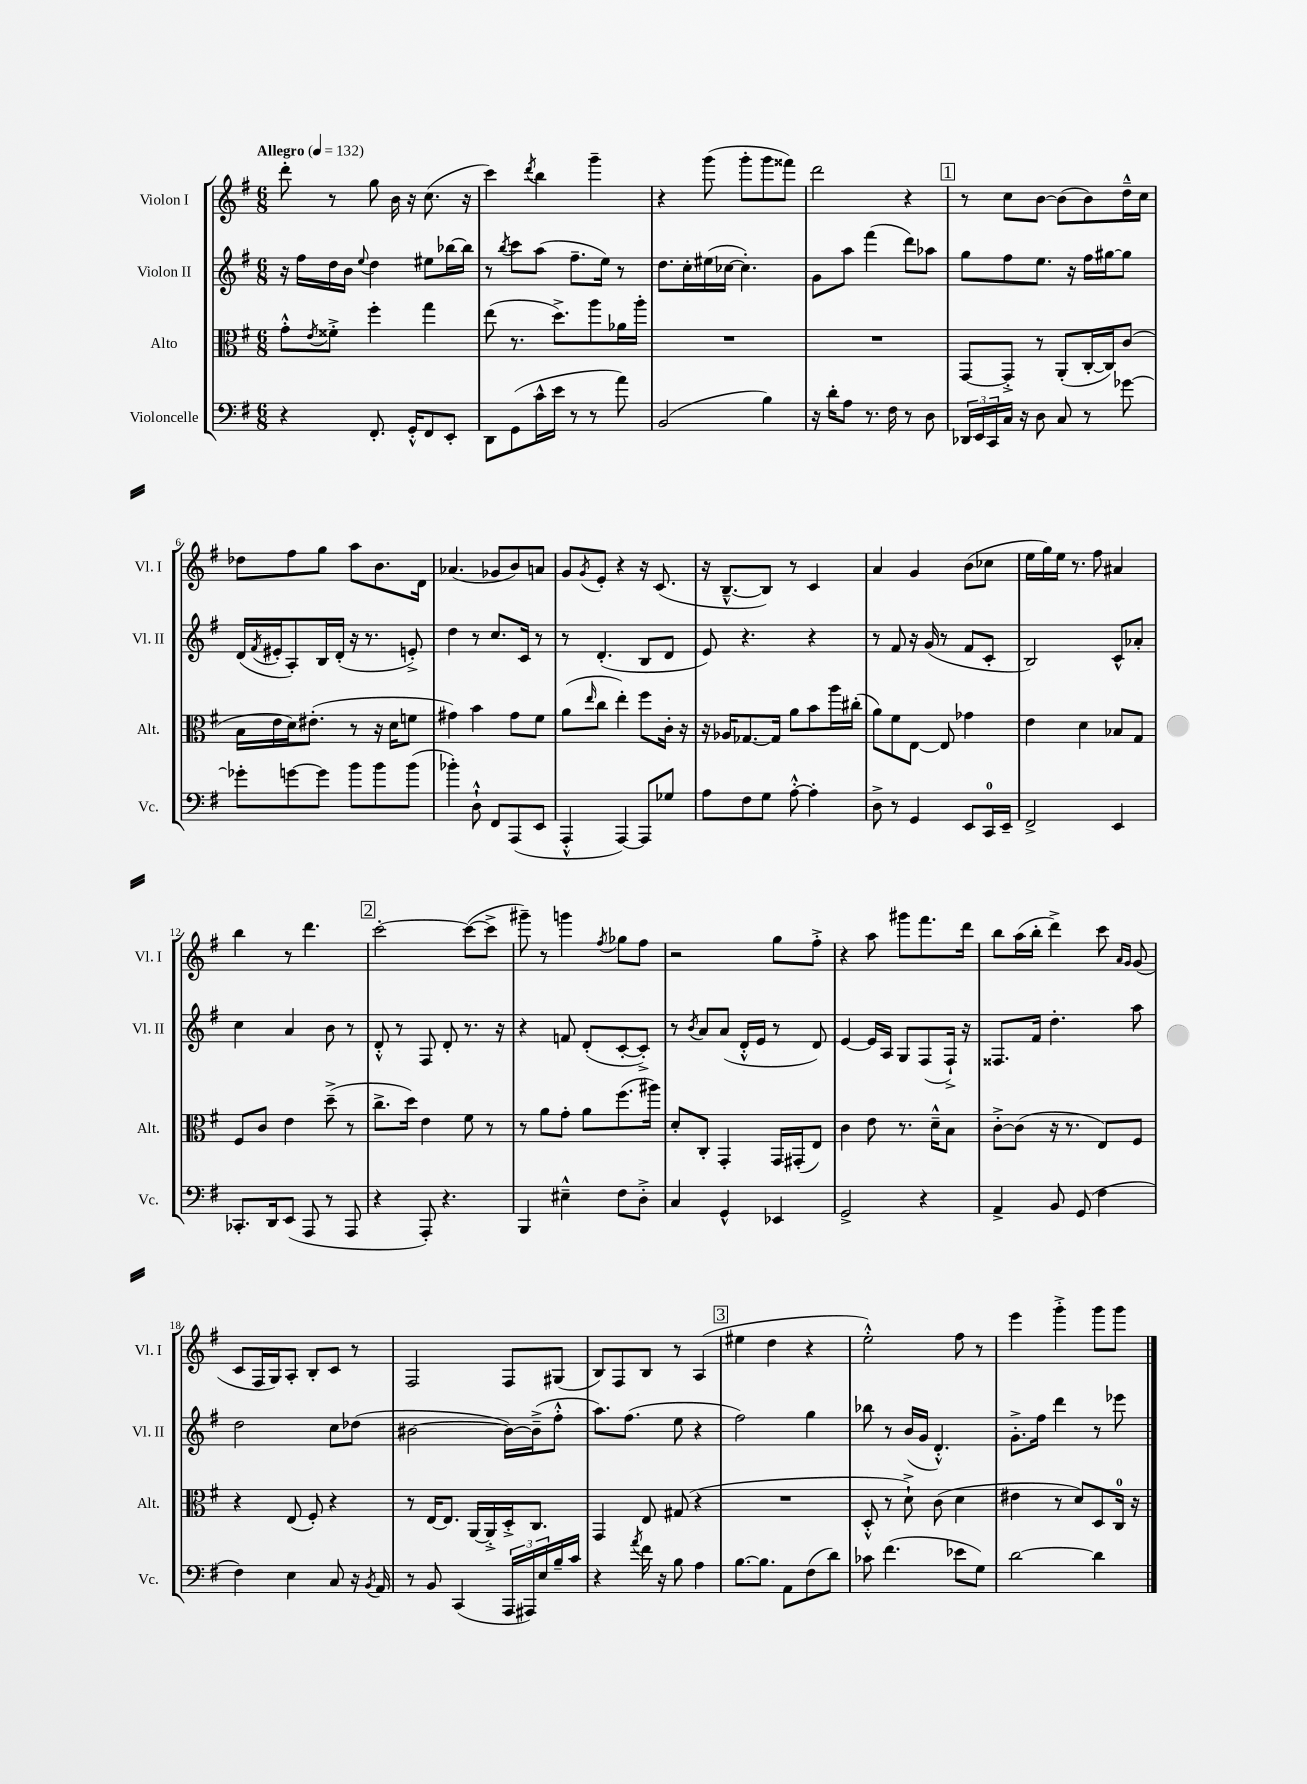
<<
\new StaffGroup <<
\new Staff = "s0" \with { instrumentName = "Violon I" shortInstrumentName = "Vl. I" } {
    \clef treble \key g \major \numericTimeSignature \time 6/8 \tempo "Allegro" 4 = 132
    d'''8-. r8 g''8 b'16 r16 c''8.( r16 |
    c'''4) \acciaccatura { d'''8 } b''4 g'''4-- |
    r4 g'''8( g'''8-. g'''8 fisis'''8) |
    d'''2 r4 |
    \mark \markup { \box "1" } r8 c''8 b'8~ b'8( b'8) d''16---^ c''16 |
    des''8 fis''8 g''8 a''8 b'8. d'16 |
    aes'4.( ges'8 b'8) a'8 |
    g'8 \acciaccatura { g'8 } e'8-. r4 r16 c'8.( |
    r16 b8.~---^ b8) r8 c'4 |
    a'4 g'4 b'8( ces''8 |
    e''16 g''16) e''16 r8. fis''8 ais'4 |
    b''4 r8 d'''4. |
    \mark \markup { \box "2" } c'''2~-. c'''8~( c'''8-> |
    gis'''8--) r8 g'''4 \acciaccatura { fis''8 } ges''8 fis''8 |
    r2 g''8 fis''8-.-> |
    r4 a''8 gis'''8 fis'''8. d'''16 |
    b''8 a''16( b''16-. d'''4->) c'''8 \grace { a'16 g'16 } g'8( |
    c'8 fis16 g16) a8-. b8-. c'8 r8 |
    fis2 fis8 gis8( |
    b8) fis8 b8 r8 a4( |
    \mark \markup { \box "3" } eis''4 d''4 r4 |
    e''2-.-^) fis''8 r8 |
    e'''4 g'''4-.-> g'''8 g'''8 \bar "|." |
}
\new Staff = "s1" \with { instrumentName = "Violon II" shortInstrumentName = "Vl. II" } {
    \clef treble \key g \major \numericTimeSignature \time 6/8
    r16 fis''16 d''16 b'16 \appoggiatura { e''8 } d''4 eis''8 bes''16~ bes''16 |
    r8 \acciaccatura { b''8 } c'''8 a''8( fis''8.-- e''16) r8 |
    d''8. c''16-. eis''16( ces''16~ ces''4.-.) |
    g'8 a''8 fis'''4( d'''8) aes''8 |
    \mark \markup { \box "1" } g''8 fis''8 e''8. r16 fis''16 gis''16~ gis''8 |
    d'16( \acciaccatura { fis'8 } eis'16-. a8-.) b16 d'16-.( r16 r8. e'8-.->) |
    d''4 r8 c''8. c'16 r8 |
    r8 d'4.-.( b8 d'8 |
    e'8) r4. r4 |
    r8 fis'8 r16 g'16( r8 fis'8 c'8-. |
    b2) c'8-^ aes'8-. |
    c''4 a'4 b'8 r8 |
    \mark \markup { \box "2" } d'8-.-^ r8 fis8 d'8-. r8. r16 |
    r4 f'8 d'8-.( c'8~-. c'8-.->) |
    r8 \acciaccatura { b'8 } a'8 a'8( d'16-.-^ e'16 r8 d'8) |
    e'4~ e'16 a16 g8 fis8( fis16-!->) r16 |
    fisis8. fis'16 d''4.-. a''8 |
    d''2 c''8 des''8( |
    bis'2~ bis'16~) bis'16--->( fis''8-.-^ |
    a''8.) fis''8.( e''8 r4 |
    \mark \markup { \box "3" } fis''2) g''4 |
    bes''8 r8 b'16( g'16 d'4.-.-^) |
    g'8.-.-> fis''16 d'''4 r8 ees'''8 \bar "|." |
}
\new Staff = "s2" \with { instrumentName = "Alto" shortInstrumentName = "Alt." } {
    \clef alto \key g \major \numericTimeSignature \time 6/8
    g'8-.-^ \acciaccatura { e'8 } fisis'8-.-> fis''4-. g''4 |
    e''8( r8. d''8.->) a''8 aes'16 a''16-. |
    R2. |
    R2. |
    \mark \markup { \box "1" } g,8~ g,8-.-> r8 a,8-.( c16~-. c16) c'8( |
    b16 e'16 d'16) eis'8.-.( r8 r16 d'16 f'8 |
    gis'4) b'4 gis'8 fis'8 |
    a'8( \grace { e''16 } c''8 e''4-.) fis''8 c'16-. r16 |
    r16 aes16 ges8.~ ges16 a'8 b'8 a''16 cis''16-.( |
    a'8) fis'8 e8~ e8 ges'4 |
    e'4 d'4 bes8 g8 |
    fis8 c'8 e'4 d''8--->( r8 |
    \mark \markup { \box "2" } c''8.-> d''16) e'4 fis'8 r8 |
    r8 a'8 g'8-. a'8 fis''8.( ais''16) |
    d'8-. c8-. g,4-. g,16 gis,16-.( e8) |
    c'4 e'8 r8. d'16---^ b8 |
    c'8~-.-> c'8( r16 r8. e8) fis8 |
    r4 e8( fis8-.) r4 |
    r8 e16~ e8. a,16~ a,16-.-> d16-.-> c8. |
    g,4 e8 gis8( r4 |
    \mark \markup { \box "3" } R2. |
    d8-.-^ r8 d'8-!->) c'8( d'4 |
    eis'4 r8 d'8) d8 c16-0 r16 \bar "|." |
}
\new Staff = "s3" \with { instrumentName = "Violoncelle" shortInstrumentName = "Vc." } {
    \clef bass \key g \major \numericTimeSignature \time 6/8
    r4 fis,8.-. g,16-.-^ fis,8 e,8-. |
    d,8 g,8( c'16-^ e'16 r8 r8 a'8) |
    b,2( b4) |
    r16 d'16-. a8 r8. fis16 r8 d8 |
    \mark \markup { \box "1" } \tuplet 3/2 { des,16 e,16 c,16 } c16 r16 d8 c8 r8 ges'8~ |
    ges'8-. g'8~ g'8 b'8 b'8 b'8( |
    bes'4-.) d8-!-^ fis,8 a,,8( e,8 |
    a,,4-.-^ a,,4~) a,,8 ges8 |
    a8 fis8 g8 a8~-.-^ a4-. |
    d8-> r8 g,4 e,8 c,16-0 e,16-- |
    fis,2-> e,4 |
    ces,8.-. d,16 e,8( a,,8 r8 a,,8 |
    \mark \markup { \box "2" } r4 a,,8-.) r4. |
    b,,4 eis4---^ fis8 d8-.-> |
    c4 g,4-^ ees,4 |
    g,2-> r4 |
    a,4-> b,8 g,8( fis4 |
    fis4) e4 c8 r16 \acciaccatura { b,8 } a,16 |
    r8 b,8 c,4( \tuplet 3/2 { a,,16 ais,,16) e16 } b16-- c'16 |
    r4 \acciaccatura { a'8 } fis'16 r16 b8 a4 |
    \mark \markup { \box "3" } b8.~ b8. a,8 fis8( d'8) |
    ces'8 fis'4.( ees'8 g8) |
    d'2~ d'4 \bar "|." |
}
>>
>>
